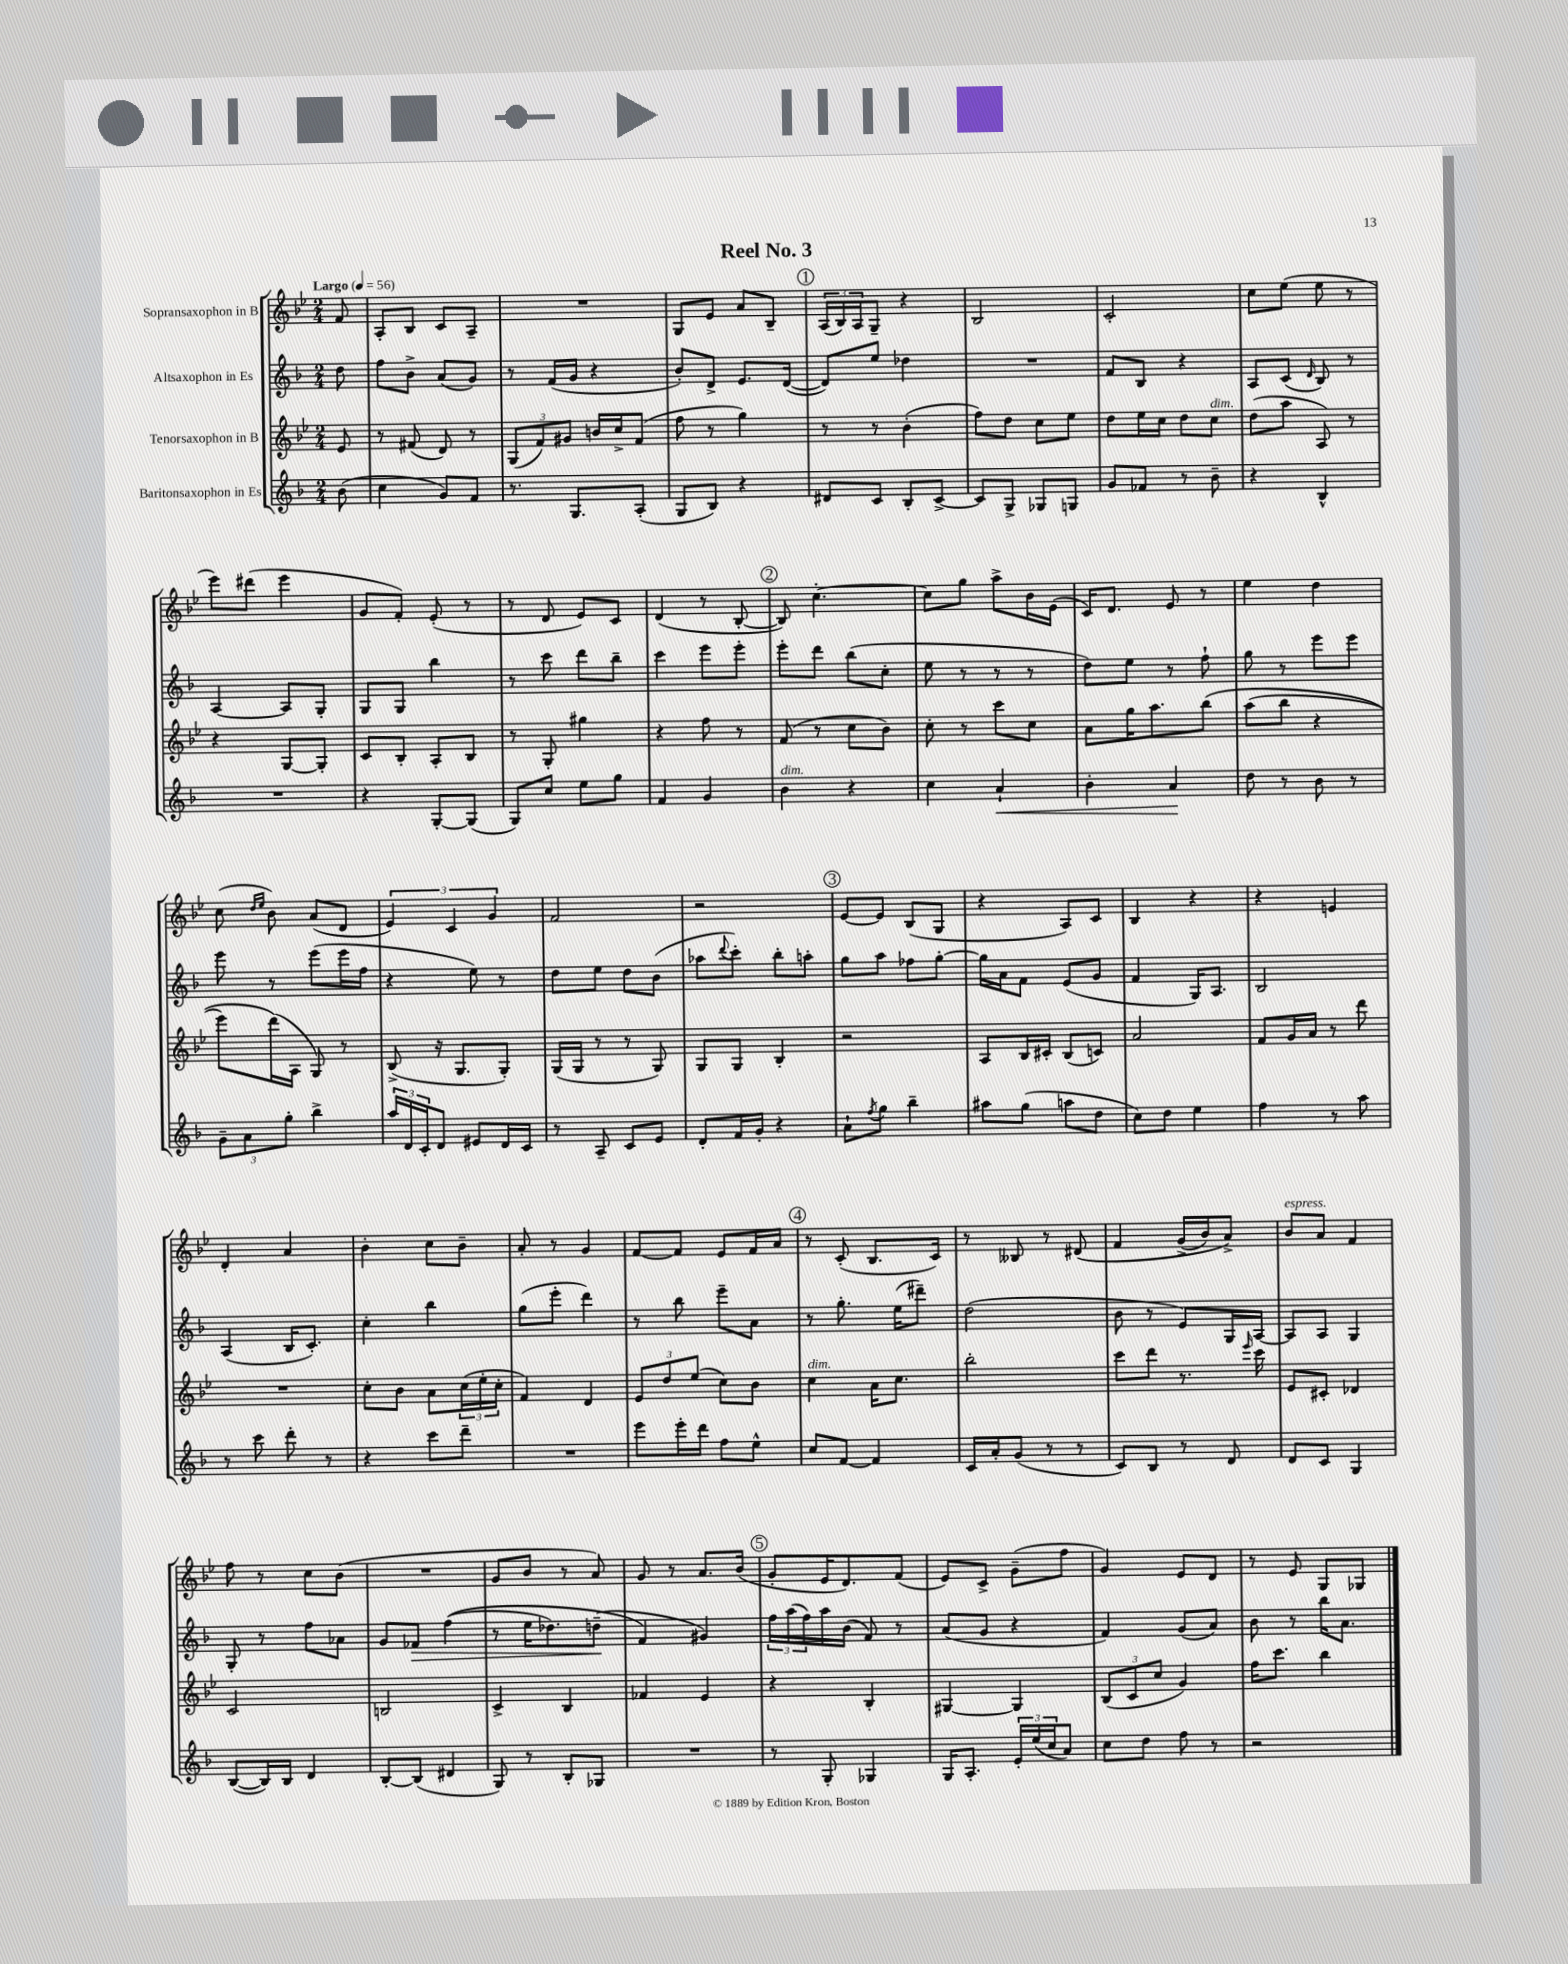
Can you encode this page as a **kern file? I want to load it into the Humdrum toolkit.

**kern	**kern	**kern	**kern
*staff4	*staff3	*staff2	*staff1
*clefG2	*clefG2	*clefG2	*clefG2
*k[b-]	*k[b-e-]	*k[b-]	*k[b-e-]
*M2/4	*M2/4	*M2/4	*M2/4
*MM56	*MM56	*MM56	*MM56
(8b-	8e-	8dd	8f
=	=	=	=
4cc	8r	8ff	8A'
.	(8f#	8b-^	8B-
8g)	8d)	(8a	8c
8f	8r	8g)	8A~
=	=	=	=
8.r	(12G	8r	2r
.	12f)	.	.
.	.	(16f	.
.	12g#	.	.
8.G	.	16g	.
.	16b	4r	.
.	16cc^	.	.
(8A'	(8f	.	.
=	=	=	=
8G	8ff	8b-')	8G
8B-)	8r	8d^	8e-
4r	4gg)	8.e	8a
.	.	.	8B-~
.	.	([16d	.
=	=	=	=
8d#	8r	8d])	(24A
.	.	.	24B-)
.	.	.	24A
8c	8r	8ee	8G~
8B-'	(4b-'	4dd-	4r
[8c^	.	.	.
=	=	=	=
8c]	8ff)	2r	2B-
8G^	8dd	.	.
8G-	8cc	.	.
8G	8ee-	.	.
=	=	=	=
8g	8dd	8f	2c'
8f-	16ee-	8B-	.
.	16cc	.	.
8r	8dd	4r	.
8b-~	8cc	.	.
=	=	=	=
4r	(8dd	8A	8cc
.	8aa	(8c	(8ee-
.	.	16qqd	.
4B-^^	8A)	8B-)	8ee-
.	8r	8r	8r
=	=	=	=
2r	4r	[4A	8eee-)
.	.	.	(8ddd#
.	[8G	8A]	4eee-
.	8G']	8G'	.
=	=	=	=
4r	8c	8G	8g
.	8B-'	8G	8f')
[8G'	8A'	4bb-	(8e-'
(8G]	8B-	.	8r
=	=	=	=
8G)	8r	8r	8r
8cc	8G'	8ccc	8d
8ee	4gg#	8ddd	8e-)
8gg	.	8bb-~	8c
=	=	=	=
4f	4r	4ccc	(4d
4g	8ff	8eee	8r
.	8r	8eee'	[8B-'
=	=	=	=
4b-	(8f	8eee'	8B-])
.	8r	8ddd	[4.cc'
4r	8cc	(8bb-	.
.	8b-)	8cc'	.
=	=	=	=
4cc	8cc'	8ee	8cc]
.	8r	8r	8gg
4a`	8ccc	8r	8aa^
.	8cc	8r	16b-
.	.	.	(16e-
=	=	=	=
4b-'	8a	8dd)	16c)
.	.	.	8.d
.	16gg	8ee	.
.	8.aa	.	.
4a	.	8r	8e-
.	&(8bb-	8ff`	8r
=	=	=	=
8dd	(8aa	8gg	4ee-
8r	8bb-	8r	.
8b-	4r	8eee	4dd
8r	.	8eee	.
=	=	=	=
12g~	8eee-)	8eee	(8cc
12a	.	.	.
.	.	.	16qqdd
.	.	.	16qqee-
.	(16ddd&)	8r	8b-)
12gg'	.	.	.
.	16A	.	.
4bb-^	8G)	(8eee	(8a
.	8r	16eee	8d
.	.	16ff	.
=	=	=	=
24aa	(8B-^	4r	6e-)
24d	.	.	.
24c'	.	.	.
8d	16r	.	.
.	.	.	6c
.	8.G	.	.
8e#	.	8ee)	.
.	.	.	6g
16d	8G')	8r	.
16c	.	.	.
=	=	=	=
8r	(16G	8dd	2f
.	16G	.	.
8A~	8r	8ee	.
8c	8r	8dd	.
8e	8G)	(8b-	.
=	=	=	=
8d'	8G	8aa-	2r
.	.	8qqddd	.
16f	8G	8ccc')	.
16g'	.	.	.
4r	4B-'	8bb-'	.
.	.	8aa'	.
=	=	=	=
8a`	2r	8gg	[8e-
8qff	.	.	.
8gg	.	8aa	8e-]
4bb-~	.	8ff-	(8B-
.	.	[8gg'	8G
=	=	=	=
8aa#	8A	16gg]	4r
.	.	16a	.
(8gg	16B-	8f	.
.	16c#'	.	.
8aa	(8B-	(8e	8A)
8dd	8c)	8g	8c
=	=	=	=
8cc)	2a	4f	4B-
8dd	.	.	.
4ee	.	16G)	4r
.	.	8.A	.
=	=	=	=
4ff	8f	2B-	4r
.	16g	.	.
.	16a	.	.
8r	8r	.	4e
8aa	8ddd	.	.
=	=	=	=
8r	2r	(4A	4d'
8ccc	.	.	.
8ddd'	.	16B-	4a
.	.	8.c')	.
8r	.	.	.
=	=	=	=
4r	8cc'	4cc'	4b-'
.	8b-	.	.
8ccc	8a	4bb-	8cc
8ddd~	(24cc	.	8b-~
.	24ee-'	.	.
.	24cc'	.	.
=	=	=	=
2r	4f)	(8gg	8a'
.	.	8eee'	8r
.	4d	4ddd)	4g
=	=	=	=
8eee	12e-	8r	[8f
.	12dd	.	.
16eee'	.	8bb-	8f]
.	(12ee-	.	.
16ddd	.	.	.
8ff	8cc)	8eee~	8e-
8ee^^	8b-	8a	16f
.	.	.	16a
=	=	=	=
8cc	4cc	8r	8r
[8f	.	8.gg'	(8c'
4f]	16a	.	8.B-
.	8.cc	(16ee	.
.	.	8ddd#~)	.
.	.	.	16c)
=	=	=	=
16c	2bb-'	(2dd	8r
16a'	.	.	.
(8g	.	.	8B--
8r	.	.	8r
8r	.	.	&(8d#
=	=	=	=
8c)	8ccc	8b-	4f
8B-	8ddd	8r	.
8r	8.r	8e)	(16g^
.	.	.	16b-)
8d	.	16G	8a^&)
.	16qqeee-	.	.
.	16ccc	[16A	.
=	=	=	=
8d	8e-	8A]	8b-
8c	8c#'	8A	8a
4G	4d-	4G	4f
=	=	=	=
([8B-	2c	8G'	8ff
16B-])	.	8r	8r
16B-	.	.	.
4d	.	8ff	8cc
.	.	8a-	(8b-
=	=	=	=
[8B-'	2B	8g	2r
(8B-]	.	8f-	.
4d#	.	&((4ff	.
=	=	=	=
8G)	4c^	8r	8g
8r	.	16ee	8b-
.	.	8.dd-)	.
8B-'	4B-	.	8r
8G-	.	(8dd~	8a)
=	=	=	=
2r	4f-	4f&)	8g
.	.	.	8r
.	4e-	4g#)	8.a
.	.	.	(16b-
=	=	=	=
8r	4r	24ff	8g'
.	.	(24aa	.
.	.	24ff)	.
8G'	.	16aa	16e-
.	.	(16b-	8.d)
4G-	4B-'	8f)	.
.	.	8r	(8f
=	=	=	=
16G	[4G#	(8a	8e-)
8.A'	.	.	.
.	.	8g	8c^
24e'	4G#]	4r	(8g~
(24ee	.	.	.
24cc	.	.	.
8a)	.	.	8ff
=	=	=	=
8cc	(12B-	4f)	4g)
.	12c	.	.
8dd	.	.	.
.	12cc	.	.
8ff	4g)	(8g	8e-
8r	.	8a)	8d
=	=	=	=
2r	16ff	8b-	8r
.	8.ccc	.	.
.	.	8r	8e-
.	4bb-	16bb-	8G
.	.	8.a	.
.	.	.	8G-
==	==	==	==
*-	*-	*-	*-
